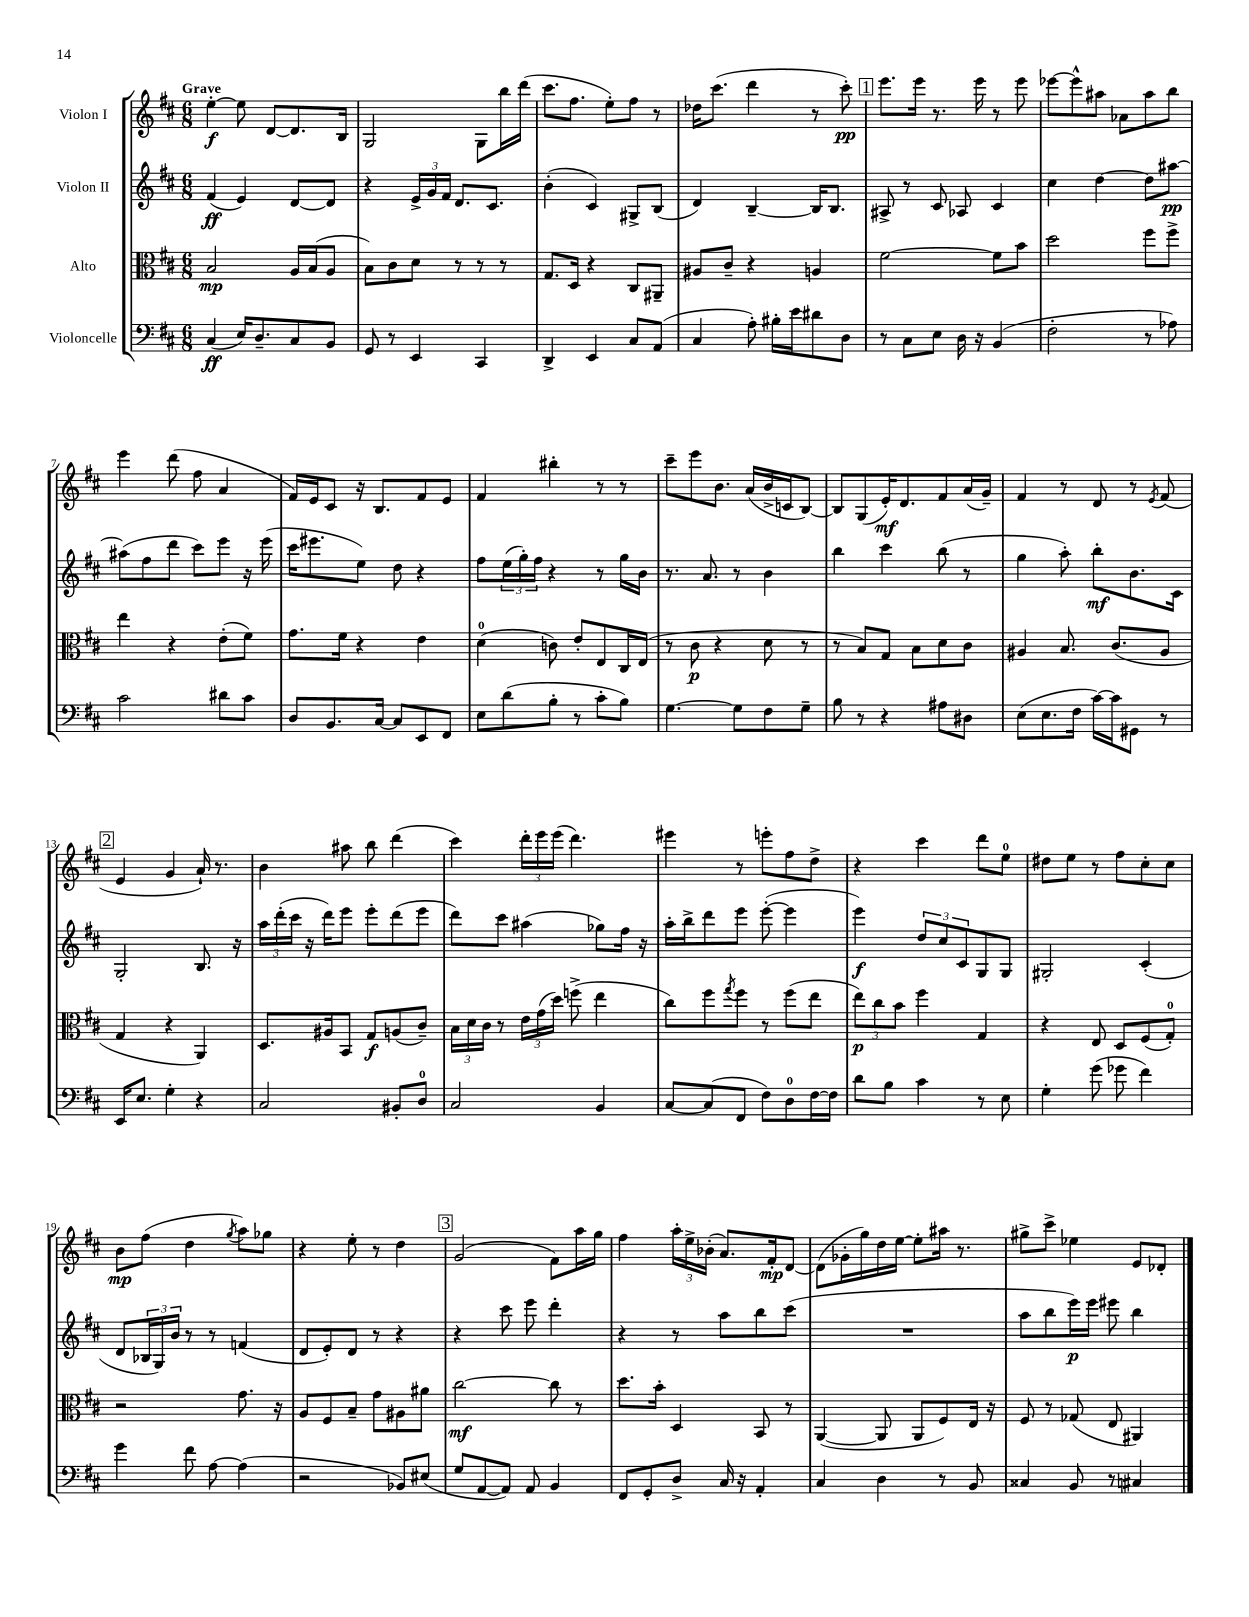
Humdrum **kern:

**kern	**dynam	**kern	**dynam	**kern	**dynam	**kern	**dynam
*part4	*part4	*part3	*part3	*part2	*part2	*part1	*part1
*staff4	*staff4	*staff3	*staff3	*staff2	*staff2	*staff1	*staff1
*I"Violoncelle	*	*I"Alto	*	*I"Violon II	*	*I"Violon I	*
*clefF4	*	*clefC3	*	*clefG2	*	*clefG2	*
*k[f#c#]	*	*k[f#c#]	*	*k[f#c#]	*	*k[f#c#]	*
*M6/8	*	*M6/8	*	*M6/8	*	*M6/8	*
=1	=1	=1	=1	=1	=1	=1	=1
!	!	!	!	!	!	!LO:TX:a:B:t=Grave	!
(4C#/	ff	2B/	mp	(4f#/	ff	[4ee'\	f
16E/KL)	.	.	.	4e/)	.	8ee\]	.
8.D~/	.	.	.	.	.	.	.
.	.	.	.	.	.	[8d/L	.
8C#/	.	16A/LL	.	[8d/L	.	8.d/]	.
.	.	(16B/J	.	.	.	.	.
8BB/J	.	8A/J	.	8d/J]	.	.	.
.	.	.	.	.	.	16B/Jk	.
=2	=2	=2	=2	=2	=2	=2	=2
8GG/	.	8B\L)	.	4r	.	2G/	.
8r	.	8c#\	.	.	.	.	.
4EE/	.	8d\J	.	24e^/LL	.	.	.
.	.	.	.	24g/	.	.	.
.	.	.	.	24f#/JJ	.	.	.
.	.	8r	.	8.d/L	.	.	.
4CC#/	.	8r	.	.	.	8G\L	.
.	.	.	.	8.c#/J	.	.	.
.	.	8r	.	.	.	16bb\L	.
.	.	.	.	.	.	(16ddd\JJ	.
=3	=3	=3	=3	=3	=3	=3	=3
4DD^/	.	8.G/L	.	(4b'\	.	8.ccc#\L	.
.	.	16D/Jk	.	.	.	8.ff#\J	.
4EE/	.	4r	.	4c#/)	.	.	.
.	.	.	.	.	.	8ee'\L)	.
8C#/L	.	8C#/L	.	8G#X^/L	.	8ff#\J	.
(8AA/J	.	8AA#X~/J	.	(8B/J	.	8r	.
=4	=4	=4	=4	=4	=4	=4	=4
4C#/	.	8A#X/L	.	4d/)	.	16dd-X\KL	.
.	.	.	.	.	.	(8.ccc#\J	.
.	.	8c#~/J	.	.	.	.	.
8A'\)	.	4r	.	[4B~/	.	4ddd\	.
16B#X'\LL	.	.	.	.	.	.	.
16e\J	.	.	.	.	.	.	.
8d#X\	.	4An/	.	16B/KL]	.	8r	.
.	.	.	.	8.B/J	.	.	.
8D\J	.	.	.	.	.	8ccc#'\)	pp
!!LO:REH:place=s1:t=1
=5	=5	=5	=5	=5	=5	=5	=5
8r	.	[2f#\	.	8A#X^/	.	8.eee\L	.
8C#\L	.	.	.	8r	.	.	.
.	.	.	.	.	.	16eee\Jk	.
8E\J	.	.	.	8c#/	.	8.r	.
16D\	.	.	.	8A-X/	.	.	.
16r	.	.	.	.	.	16eee\	.
(4BB/	.	8f#\L]	.	4c#/	.	8r	.
.	.	8b\J	.	.	.	8eee\	.
=6	=6	=6	=6	=6	=6	=6	=6
2F#'\	.	2dd\	.	4cc#\	.	[8eee-X\L	.
.	.	.	.	.	.	8eee-^^\]	.
.	.	.	.	[4dd\	.	8aa#X\J	.
.	.	.	.	.	.	8a-X\L	.
8r	.	8ff#\L	.	8dd\L]	.	8aa#\	.
8A-X\)	.	8ff#^\J	.	[8aa#X\J	pp	8bb\J	.
!!LO:LB:g=z
=7	=7	=7	=7	=7	=7	=7	=7
2c#\	.	4ee\	.	(8aa#X\L]	.	4eee\	.
.	.	.	.	8ff#\	.	.	.
.	.	4r	.	8ddd\J	.	(8ddd\	.
.	.	.	.	8ccc#\L)	.	8ff#\	.
8d#X\L	.	(8e'\L	.	8eee\J	.	4a/	.
8c#\J	.	8f#\J)	.	16r	.	.	.
.	.	.	.	(16eee\	.	.	.
=8	=8	=8	=8	=8	=8	=8	=8
8D/L	.	8.g\L	.	16ccc#\KL	.	16f#/LL)	.
.	.	.	.	8.eee#X\	.	16e/J	.
8.BB/	.	.	.	.	.	8c#/J	.
.	.	16f#\Jk	.	.	.	.	.
.	.	4r	.	8ee\J)	.	16r	.
[16C#/Jk	.	.	.	.	.	8.B/L	.
8C#/L]	.	.	.	8dd\	.	.	.
8EE/	.	4e\	.	4r	.	8f#/	.
8FF#/J	.	.	.	.	.	8e/J	.
=9	=9	=9	=9	=9	=9	=9	=9
8E\L	.	(4d\	.	8ff#\L	.	4f#/	.
(8d\	.	.	.	(24ee\L	.	.	.
.	.	.	.	24gg'\)	.	.	.
.	.	.	.	24ff#\JJ	.	.	.
8B'\J	.	8cn\)	.	4r	.	4bb#X'\	.
8r	.	8e'/L	.	.	.	.	.
8c#'\L	.	8E/	.	8r	.	8r	.
8B\J)	.	16C#/L	.	16gg\LL	.	8r	.
.	.	(16E/JJ	.	16b\JJ	.	.	.
=10	=10	=10	=10	=10	=10	=10	=10
[4.G\	.	8r	.	8.r	.	8ccc#~\L	.
.	.	8c#\	p	.	.	8eee\	.
.	.	.	.	8.a/	.	.	.
.	.	4r	.	.	.	8.b\J	.
8G\L]	.	.	.	8r	.	.	.
.	.	.	.	.	.	(16a/LL	.
8F#\	.	8d\	.	4b\	.	16b^/	.
.	.	.	.	.	.	16cn/J	.
8G~\J	.	8r	.	.	.	[8B/J)	.
=11	=11	=11	=11	=11	=11	=11	=11
8B\	.	8r	.	4bb\	.	8B/L]	.
8r	.	8B/L)	.	.	.	(8G/	.
4r	.	8G/J	.	4ccc#\	.	16e'/K)	mf
.	.	.	.	.	.	8.d/	.
.	.	8B\L	.	.	.	.	.
8A#X\L	.	8d\	.	(8bb\	.	8f#/	.
8D#X\J	.	8c#\J	.	8r	.	(16a/L	.
.	.	.	.	.	.	16g~/JJ)	.
=12	=12	=12	=12	=12	=12	=12	=12
(8E\L	.	4A#X/	.	4gg\	.	4f#/	.
8.E\	.	.	.	.	.	.	.
.	.	8.B/	.	8aa'\)	.	8r	.
16F#\Jk	.	.	.	.	.	.	.
[16c#\LL)	.	.	.	8bb'\L	mf	8d/	.
16c#\J]	.	(8.c#/L	.	.	.	.	.
8GG#X\J	.	.	.	8.b\	.	8r	.
.	.	.	.	.	.	8qe/	.
8r	.	8A#/J	.	.	.	(8f#/	.
.	.	.	.	16c#\Jk	.	.	.
!!LO:LB:g=z
!!LO:REH:place=s1:t=2
=13	=13	=13	=13	=13	=13	=13	=13
16EE/KL	.	4G/	.	2G'/	.	4e/	.
8.E/J	.	.	.	.	.	.	.
4G'\	.	4r	.	.	.	4g/	.
4r	.	4AA/)	.	8.B/	.	16a`/)	.
.	.	.	.	.	.	8.r	.
.	.	.	.	16r	.	.	.
=14	=14	=14	=14	=14	=14	=14	=14
2C#/	.	8.D/L	.	24aa\LL	.	4b\	.
.	.	.	.	(24ddd'\	.	.	.
.	.	.	.	24ccc#\JJ	.	.	.
.	.	.	.	16r	.	.	.
.	.	16A#X/k	.	16ddd\KL)	.	.	.
.	.	8BB/J	.	8eee\J	.	8aa#X\	.
.	.	8G/L	f	8eee'\L	.	8bb\	.
8BB#X'/L	.	(8An/	.	(8ddd\	.	(4ddd\	.
8D/J	.	8c#~/J)	.	8eee\J	.	.	.
=15	=15	=15	=15	=15	=15	=15	=15
2C#/	.	24B\LL	.	8ddd\L)	.	4ccc#\)	.
.	.	24d\	.	.	.	.	.
.	.	24c#\JJ	.	.	.	.	.
.	.	8r	.	8ccc#\J	.	.	.
.	.	24e\LL	.	(4aa#X\	.	24ddd'\LL	.
.	.	(24g\	.	.	.	24eee\	.
.	.	24dd\JJ)	.	.	.	(24eee\JJ	.
.	.	(8ffn^\	.	.	.	4.ddd\)	.
4BB/	.	4ee\	.	8gg-X\L)	.	.	.
.	.	.	.	16ff#\Jk	.	.	.
.	.	.	.	16r	.	.	.
=16	=16	=16	=16	=16	=16	=16	=16
[8C#/L	.	8cc#\L)	.	16aa'\LL	.	4eee#X\	.
.	.	.	.	16bb^\J	.	.	.
(8C#/]	.	8ff#\	.	8ddd\	.	.	.
.	.	8qgg/	.	.	.	.	.
8FF#/J	.	8ff#\J	.	8eee\J	.	8r	.
8F#\L)	.	8r	.	([8eee'\	.	8eeen'\L	.
8D\	.	(8ff#\L	.	4eee\]	.	8ff#\	.
[16F#\L	.	8ee\J	.	.	.	8dd^\J	.
16F#\JJ]	.	.	.	.	.	.	.
=17	=17	=17	=17	=17	=17	=17	=17
8d\L	.	12ee\L)	p	4eee\)	f	4r	.
.	.	12cc#\	.	.	.	.	.
8B\J	.	.	.	.	.	.	.
.	.	12b\J	.	.	.	.	.
4c#\	.	4ff#\	.	12dd/L	.	4ccc#\	.
.	.	.	.	12cc#/	.	.	.
.	.	.	.	12c#/	.	.	.
8r	.	4G/	.	8G/	.	8ddd\L	.
8E\	.	.	.	8G/J	.	8ee\J	.
=18	=18	=18	=18	=18	=18	=18	=18
4G'\	.	4r	.	2G#X'/	.	8dd#X\L	.
.	.	.	.	.	.	8ee\J	.
(8g\	.	8E/	.	.	.	8r	.
8g-X\	.	8D/L	.	.	.	8ff#\L	.
4f#\)	.	(8F#/	.	(4c#'/	.	8cc#'\	.
.	.	8G'/J)	.	.	.	8cc#\J	.
!!LO:LB:g=z
=19	=19	=19	=19	=19	=19	=19	=19
4g\	.	2r	.	8d/L	.	8b\L	mp
.	.	.	.	24B-X/L	.	(8ff#\J	.
.	.	.	.	24G/)	.	.	.
.	.	.	.	24b/JJ	.	.	.
8f#\	.	.	.	8r	.	4dd\	.
[8A\	.	.	.	8r	.	.	.
.	.	.	.	.	.	8qgg/	.
(4A\]	.	8.g\	.	(4fn/	.	8aa\L)	.
.	.	.	.	.	.	8gg-X\J	.
.	.	16r	.	.	.	.	.
=20	=20	=20	=20	=20	=20	=20	=20
2r	.	8A/L	.	8d/L	.	4r	.
.	.	8F#/	.	8e'/)	.	.	.
.	.	8B~/J	.	8d/J	.	8ee'\	.
.	.	8g\L	.	8r	.	8r	.
8BB-X/L)	.	8A#X\	.	4r	.	4dd\	.
(8E#X/J	.	8a#X\J	.	.	.	.	.
!!LO:REH:place=s1:t=3
=21	=21	=21	=21	=21	=21	=21	=21
8G/L	.	[2cc#\	mf	4r	.	(2g/	.
[8AA/	.	.	.	.	.	.	.
8AA/J])	.	.	.	8ccc#\	.	.	.
8AA/	.	.	.	8eee\	.	.	.
4BB/	.	8cc#\]	.	4ddd'\	.	8f#\L)	.
.	.	8r	.	.	.	16aa\L	.
.	.	.	.	.	.	16gg\JJ	.
=22	=22	=22	=22	=22	=22	=22	=22
8FF#/L	.	8.dd\L	.	4r	.	4ff#\	.
8GG'/	.	.	.	.	.	.	.
.	.	16b'\Jk	.	.	.	.	.
8D^/J	.	4D/	.	8r	.	24aa'\LL	.
.	.	.	.	.	.	24ee^\	.
.	.	.	.	.	.	(24b-X'\JJ	.
16C#/	.	.	.	8aa\L	.	8.a/L)	.
16r	.	.	.	.	.	.	.
4AA'/	.	8BB/	.	8bb\	.	.	.
.	.	.	.	.	.	16f#'/k	mp
.	.	8r	.	(8ccc#\J	.	[8d/J	.
=23	=23	=23	=23	=23	=23	=23	=23
4C#/	.	([4AA/	.	2.r	.	(8d\L]	.
.	.	.	.	.	.	16g-X'\L	.
.	.	.	.	.	.	16gg\)	.
4D\	.	8AA/]	.	.	.	16dd\	.
.	.	.	.	.	.	[16ee\JJ	.
.	.	8AA/L	.	.	.	8ee'\L]	.
8r	.	8F#/)	.	.	.	16aa#X\Jk	.
.	.	.	.	.	.	8.r	.
8BB/	.	16E/Jk	.	.	.	.	.
.	.	16r	.	.	.	.	.
=24	=24	=24	=24	=24	=24	=24	=24
4C##X/	.	8F#/	.	8aa\L	.	8gg#X^\L	.
.	.	8r	.	8bb\	.	8ccc#^\J	.
8BB/	.	(8G-X/	.	16eee\L)	p	4ee-X\	.
.	.	.	.	16eee\JJ	.	.	.
8r	.	8E/	.	8eee#X\	.	.	.
4C#X/	.	4AA#X/)	.	4bb\	.	8e/L	.
.	.	.	.	.	.	8d-X'/J	.
==	==	==	==	==	==	==	==
*-	*-	*-	*-	*-	*-	*-	*-
